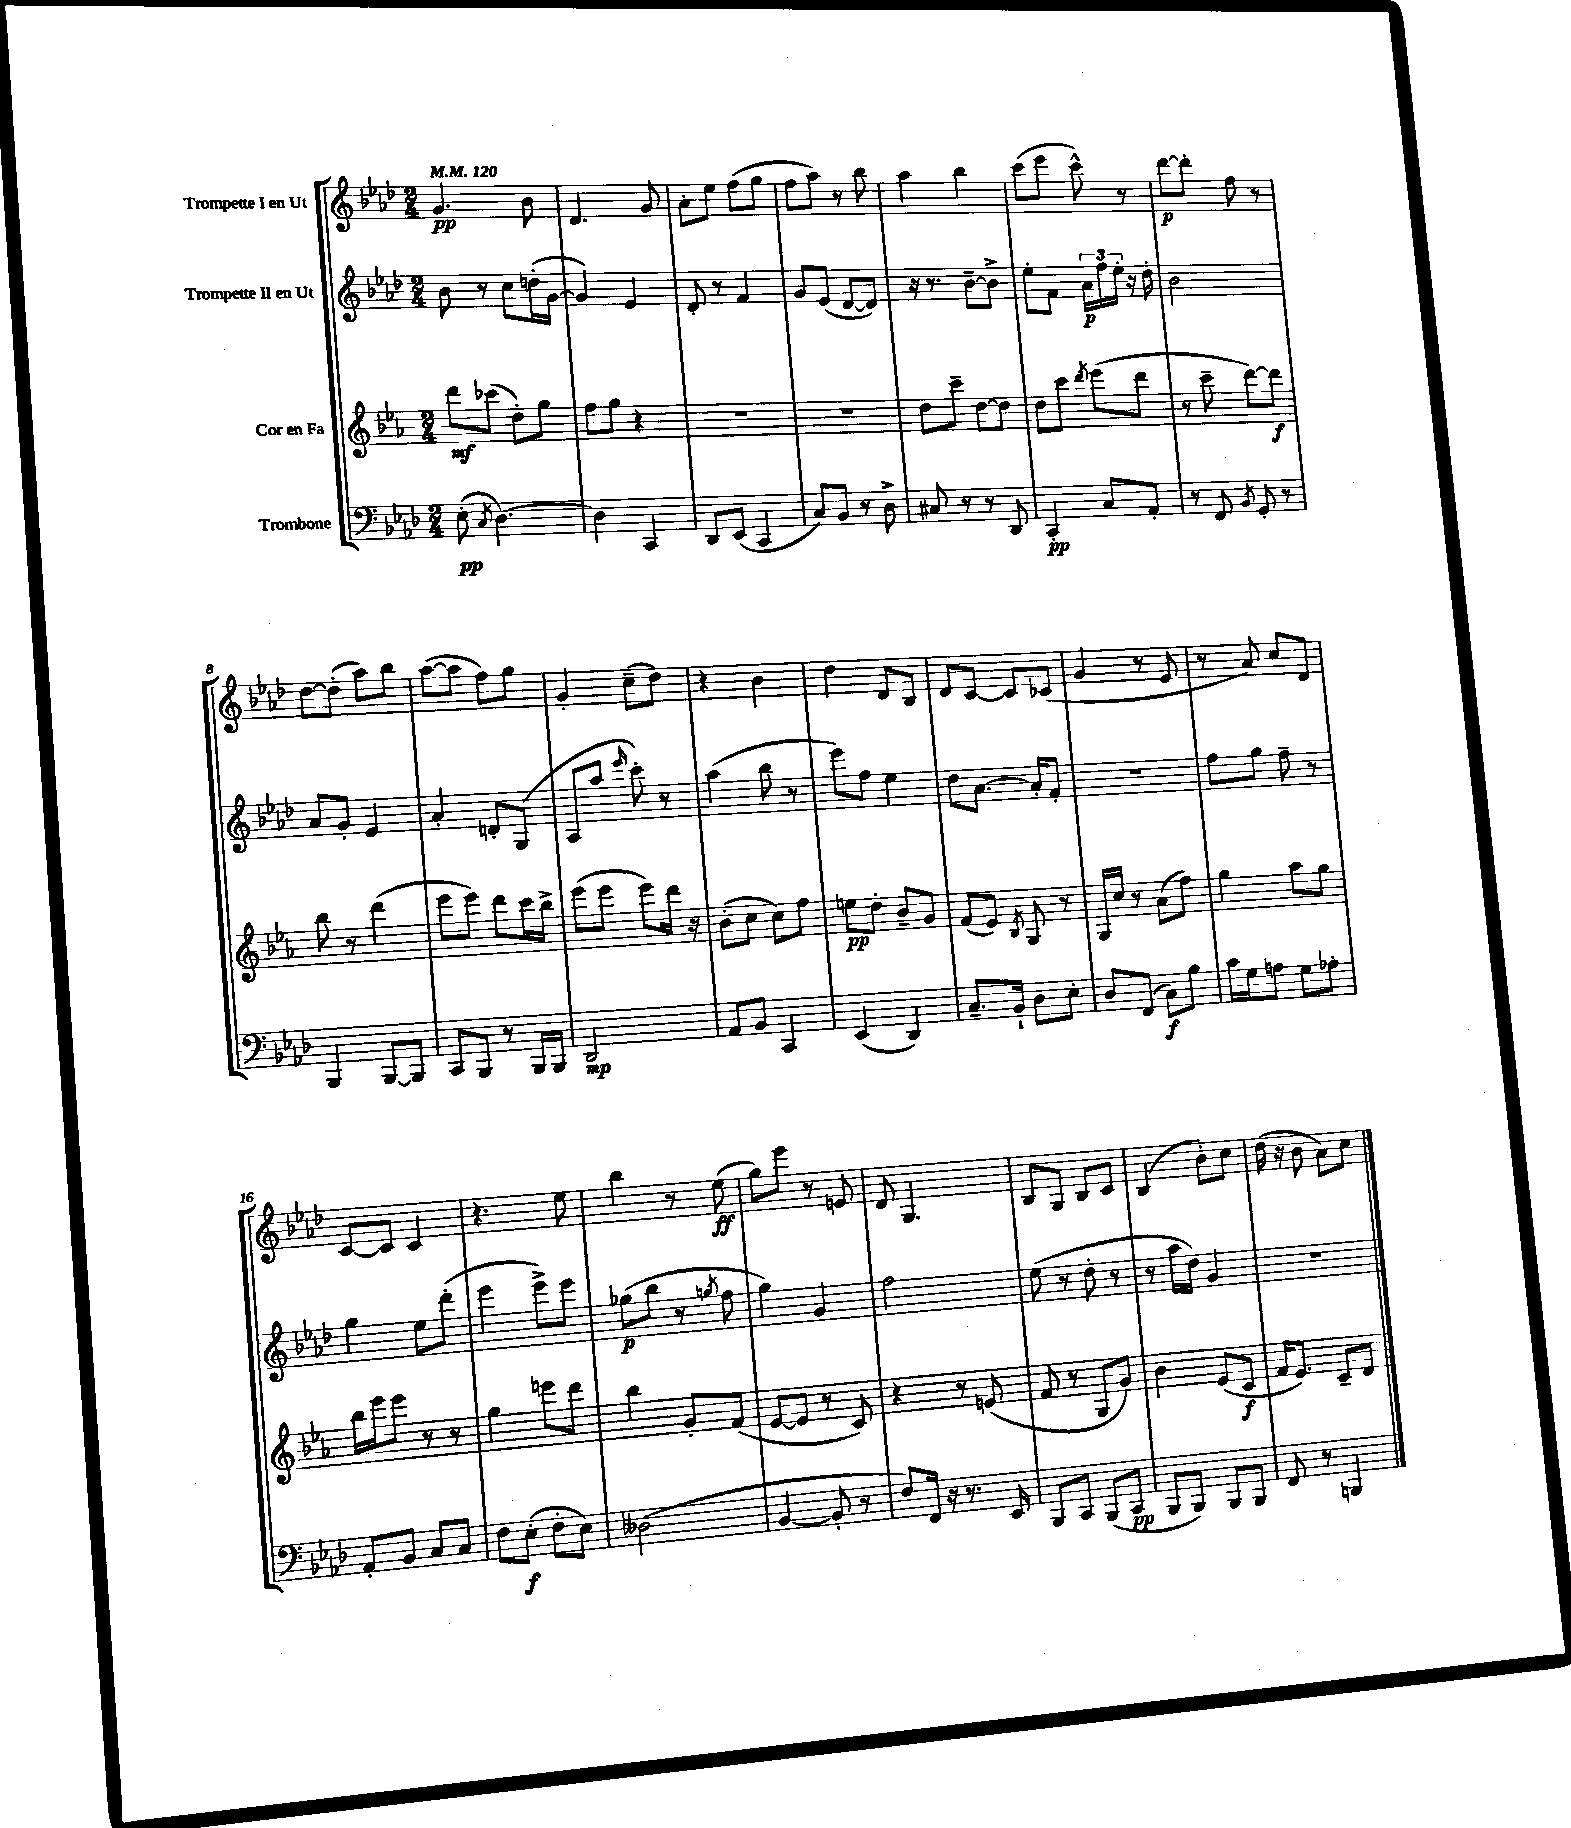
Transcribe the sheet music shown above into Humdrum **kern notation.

**kern	**kern	**kern	**kern
*staff4	*staff3	*staff2	*staff1
*clefF4	*clefG2	*clefG2	*clefG2
*k[b-e-a-d-]	*k[b-e-a-]	*k[b-e-a-d-]	*k[b-e-a-d-]
*M2/4	*M2/4	*M2/4	*M2/4
*MM120	*MM120	*MM120	*MM120
(8E-'	8ddd	8b-	4.g
8qC	.	.	.
[4.D-)	(8ccc-	8r	.
.	8dd')	8cc	.
.	8gg	(16dd'	8b-
.	.	[16g	.
=	=	=	=
4D-]	8ff	4g])	4.d-
.	8gg	.	.
4CC	4r	4e-	.
.	.	.	8g
=	=	=	=
8DD-	2r	8d-'	8a-'
(8EE-	.	8r	8ee-
4CC	.	4f	(8ff
.	.	.	8gg
=	=	=	=
8C)	2r	8g	8ff
8BB-	.	(8e-	8aa-)
8r	.	[8d-	8r
8D-^	.	8d-])	8bb-
=	=	=	=
8C#	8dd	16r	4aa-
.	.	8.r	.
8r	8ccc~	.	.
8r	[8dd	[8b-~	4bb-
8DD-	8dd]	8b-^]	.
=	=	=	=
4CC'	8dd	8ee-'	(8ccc
.	8ccc	8f	8eee-
.	8qddd	.	.
8C	(8eee-	24a-	8ccc^^)
.	.	24ff	.
.	.	24ee-'	.
8AA-'	8ddd	16r	8r
.	.	16dd-'	.
=	=	=	=
8r	8r	2b-	[8ddd-
8FF	8ccc~	.	8ddd-']
8qBB-	.	.	.
8GG'	[8ddd)	.	8ff
8r	8ddd]	.	8r
=	=	=	=
4BBB-	8bb-	8a-	[8dd-
.	8r	8g'	(8dd-']
[8BBB-	(4ddd	4e-	8aa-)
8BBB-]	.	.	8bb-
=	=	=	=
8CC	8eee-	4a-'	([8aa-
8BBB-	8eee-)	.	8aa-]
8r	8ddd	8d'	8ff)
16BBB-	16ccc	(8G	8gg
16BBB-	16bb-^	.	.
=	=	=	=
2DD-	(8eee-	8A-	4g'
.	8eee-	8aa-	.
.	.	16qqeee-	.
.	8eee-)	8ccc')	(8cc~
.	16ddd	8r	8dd-)
.	16r	.	.
=	=	=	=
8AA-	(8b-'	(4aa-	4r
8BB-	8cc	.	.
4CC	8cc)	8bb-	4b-
.	8ff	8r	.
=	=	=	=
(4EE-	8ee	8eee-)	4dd-
.	8dd'	8ff	.
4DD-)	8b-~	4ee-	8d-
.	8g	.	8B-
=	=	=	=
8.C~	(8f	8dd-	8d-
.	8e-)	[8.a-	[8c
16BB-`	.	.	.
.	8qB-	.	.
8D-	8G	.	8c]
.	.	16a-']	.
8E-'	8r	8f'	(8c-
=	=	=	=
8D-	16G	2r	4g
.	16cc	.	.
(8FF	8r	.	.
8C)	(8a-	.	8r
8B-	8ff)	.	8e-
=	=	=	=
16c	4gg	8ff	8r
16G	.	.	.
8A	.	8gg	8a-)
8G	8aa-	8ff~	8cc
8A-'	8gg	8r	8d-
=	=	=	=
8AA-'	16bb-	4gg	[8c
.	16eee-	.	.
8BB-	8eee-	.	8c]
8C	8r	8ee-	4c
8C	8r	(8ddd-'	.
=	=	=	=
8F	4gg	4eee-	4.r
(8E-'	.	.	.
8F'	8eee	8eee-^)	.
8E-)	8ddd	8eee-	8ee-
=	=	=	=
(2D--	4bb-	(8gg-	4bb-
.	.	8bb-	.
.	8g'	8r	8r
.	.	8qgg	.
.	(8f	8ff	(8ee-
=	=	=	=
[4BB-	[8e-	4gg)	8gg)
.	8e-]	.	8eee-
8BB-']	8r	4g	8r
8r	8c)	.	8e
=	=	=	=
8F)	4r	2ff	8d-
16FF	.	.	4.G
16r	.	.	.
8.r	8r	.	.
.	(8e	.	.
16EE-	.	.	.
=	=	=	=
8BBB-	8f	(8ee-	8B-
8CC	8r	8r	8G
(8BBB-	8G	8dd-'	8B-
8CC	8g)	8r	8c
=	=	=	=
8BBB-	4b-	8r	(4B-
8BBB-)	.	16aa-	.
.	.	16dd-)	.
8BBB-	(8e-	4g	8b-')
8BBB-	8c	.	8cc
=	=	=	=
8FF	16f	2r	(16dd-
.	8.e-)	.	16r
8r	.	.	8b-
4BBB	8c~	.	8a-)
.	8d	.	8cc
==	==	==	==
*-	*-	*-	*-
